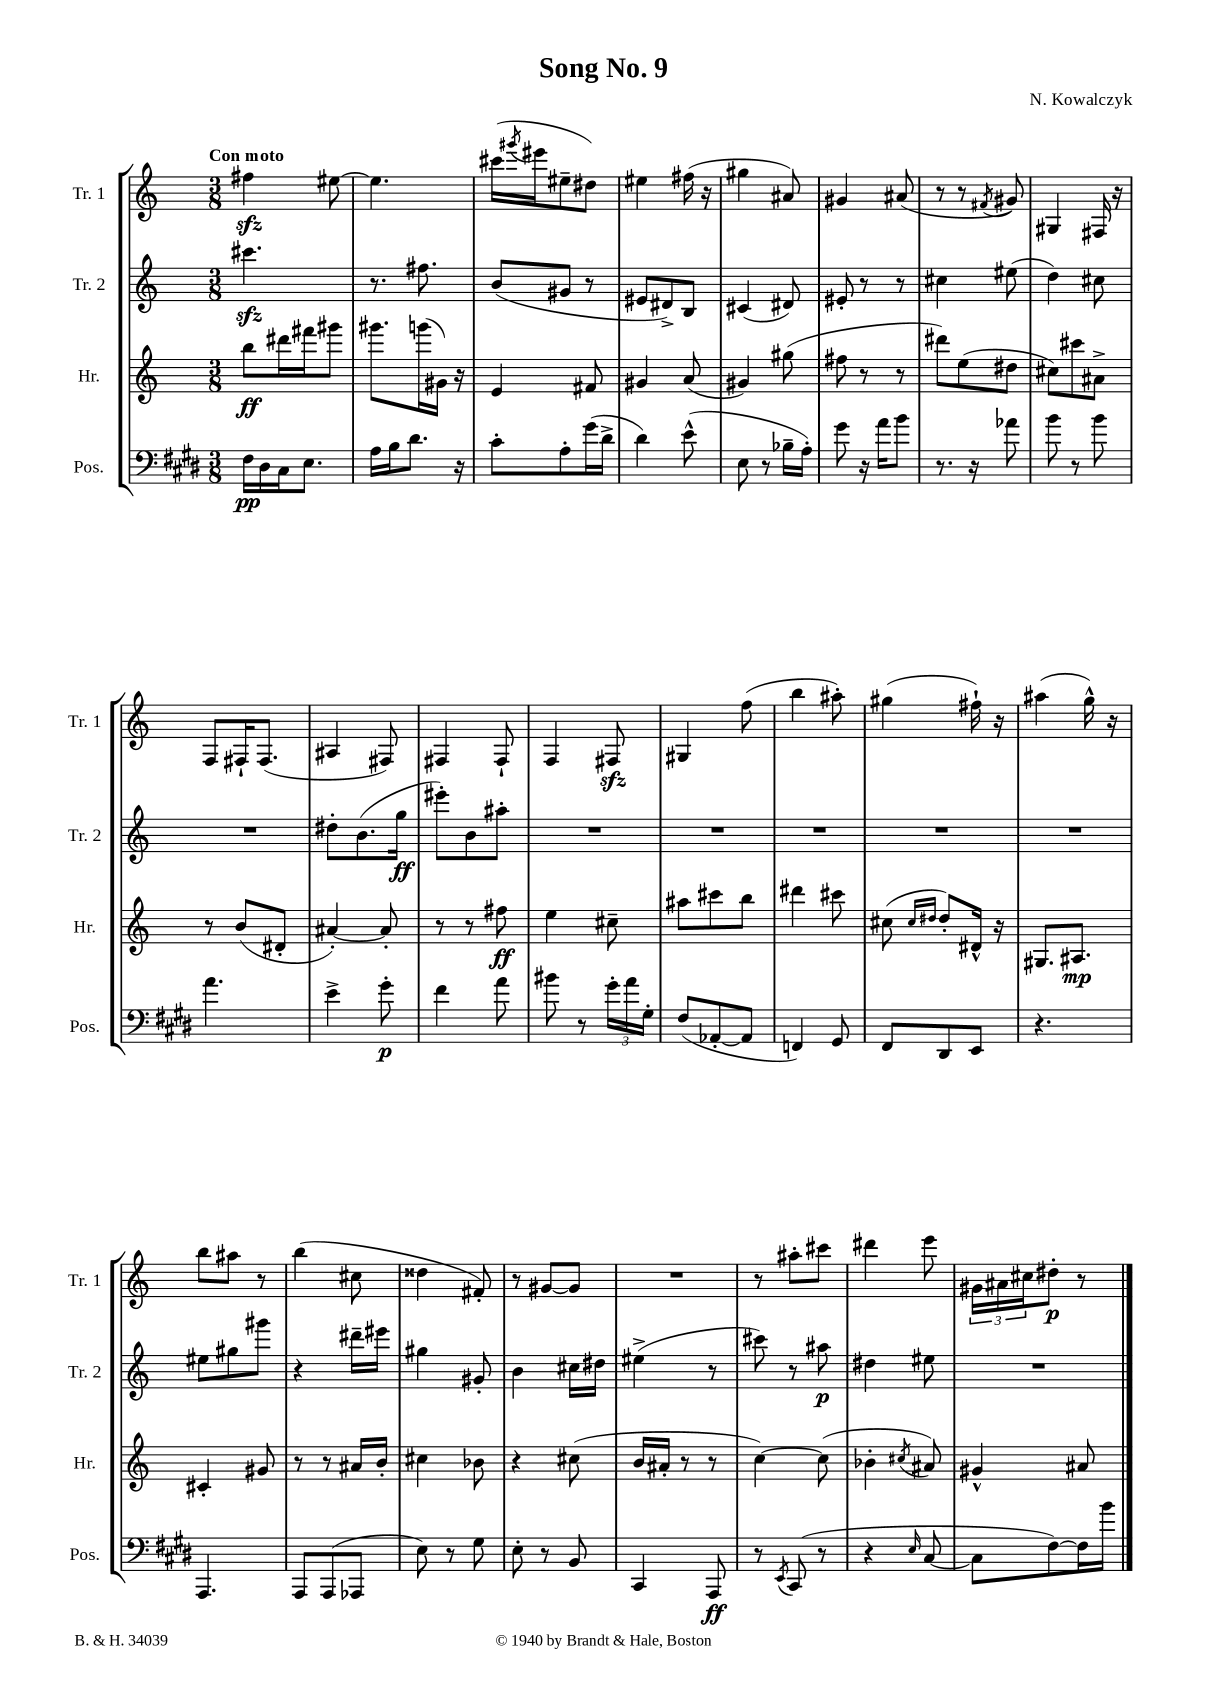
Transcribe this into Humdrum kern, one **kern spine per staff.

**kern	**kern	**kern	**kern
*staff4	*staff3	*staff2	*staff1
*clefF4	*clefG2	*clefG2	*clefG2
*k[f#c#g#d#]	*k[]	*k[]	*k[]
*M3/8	*M3/8	*M3/8	*M3/8
16F#	8bb	4.ccc#	4ff#
16D#	.	.	.
16C#	16ddd#	.	.
8.E	16fff#	.	.
.	8ggg#	.	[8ee#
=	=	=	=
16A	8.ggg#	8.r	4.ee#]
16B	.	.	.
8.d#	.	.	.
.	(16ggg	8.ff#	.
.	16g#)	.	.
16r	16r	.	.
=	=	=	=
8c#'	4e	(8b	(16ccc#
.	.	.	8qggg#
.	.	.	16eee#
8A'	.	8g#	8ee#~
(16g#	8f#	8r	8dd#)
16d#^	.	.	.
=	=	=	=
4d#)	4g#	8e#	4ee#
.	.	8d#^)	.
(8e^^	(8a	8B	(16ff#
.	.	.	16r
=	=	=	=
8E	4g#)	(4c#	4gg#
8r	.	.	.
16B-~	(8gg#	8d#)	8a#)
16A')	.	.	.
=	=	=	=
8g#	8ff#	8e#'	4g#
16r	8r	8r	.
16a	.	.	.
8b	8r	8r	(8a#
=	=	=	=
8.r	8ddd#)	4cc#	8r
.	(8ee	.	8r
16r	.	.	.
.	.	.	8qf#
8a-	8dd#	(8ee#	8g#)
=	=	=	=
8b	8cc#)	4dd)	4G#
8r	8ccc#	.	.
8b	8a#^	8cc#	16F#
.	.	.	16r
=	=	=	=
4.a	8r	4.r	8F
.	(8b	.	16F#`
.	.	.	(8.F#
.	8d#'	.	.
=	=	=	=
4e^	[4a#')	8dd#'	4A#
.	.	(8.b	.
8g#'	8a#']	.	8F#)
.	.	16gg	.
=	=	=	=
4f#	8r	8eee#')	4F#
.	8r	8b	.
8a	8ff#	8aa#'	8F#`
=	=	=	=
8b#	4ee	4.r	4F
8r	.	.	.
24g#'	8cc#~	.	8F#
24a	.	.	.
24G#'	.	.	.
=	=	=	=
(8F#	8aa#	4.r	4G#
[8AA-'	8ccc#	.	.
8AA-]	8bb	.	(8ff
=	=	=	=
4FF)	4ddd#	4.r	4bb
8GG#	8ccc#	.	8aa#')
=	=	=	=
8FF#	(8cc#	4.r	(4gg#
.	16qqcc#	.	.
.	16qqdd#	.	.
8DD#	8dd#')	.	.
8EE	16d#^^	.	16ff#`)
.	16r	.	16r
=	=	=	=
4.r	8.G#	4.r	(4aa#
.	8.A#	.	.
.	.	.	16gg^^)
.	.	.	16r
=	=	=	=
4.AAA	4c#'	8ee#	8bb
.	.	8gg#	8aa#
.	8g#	8ggg#	8r
=	=	=	=
8AAA	8r	4r	(4bb
(8AAA	8r	.	.
8AAA-	16a#	16ddd#~	8cc#
.	16b'	16eee#	.
=	=	=	=
8E)	4cc#	4gg#	4dd##
8r	.	.	.
8G#	8b-	8g#'	8f#')
=	=	=	=
8E'	4r	4b	8r
8r	.	.	[8g#
8BB	(8cc#	16cc#	8g#]
.	.	16dd#	.
=	=	=	=
4CC#	16b	(4ee#^	4.r
.	16a#'	.	.
.	8r	.	.
8AAA	8r	8r	.
=	=	=	=
8r	[4cc)	8ccc#)	8r
8qEE	.	.	.
(8CC#	.	8r	8aa#'
8r	(8cc]	8aa#	8ccc#
=	=	=	=
4r	4b-'	4dd#	4ddd#
16qqE	8qcc#	.	.
[8C#	8a#)	8ee#	8eee
=	=	=	=
8C#]	4g#^^	4.r	24g#
.	.	.	24a#
.	.	.	24cc#
[8F#)	.	.	8dd#'
16F#]	8a#	.	8r
16b	.	.	.
==	==	==	==
*-	*-	*-	*-
